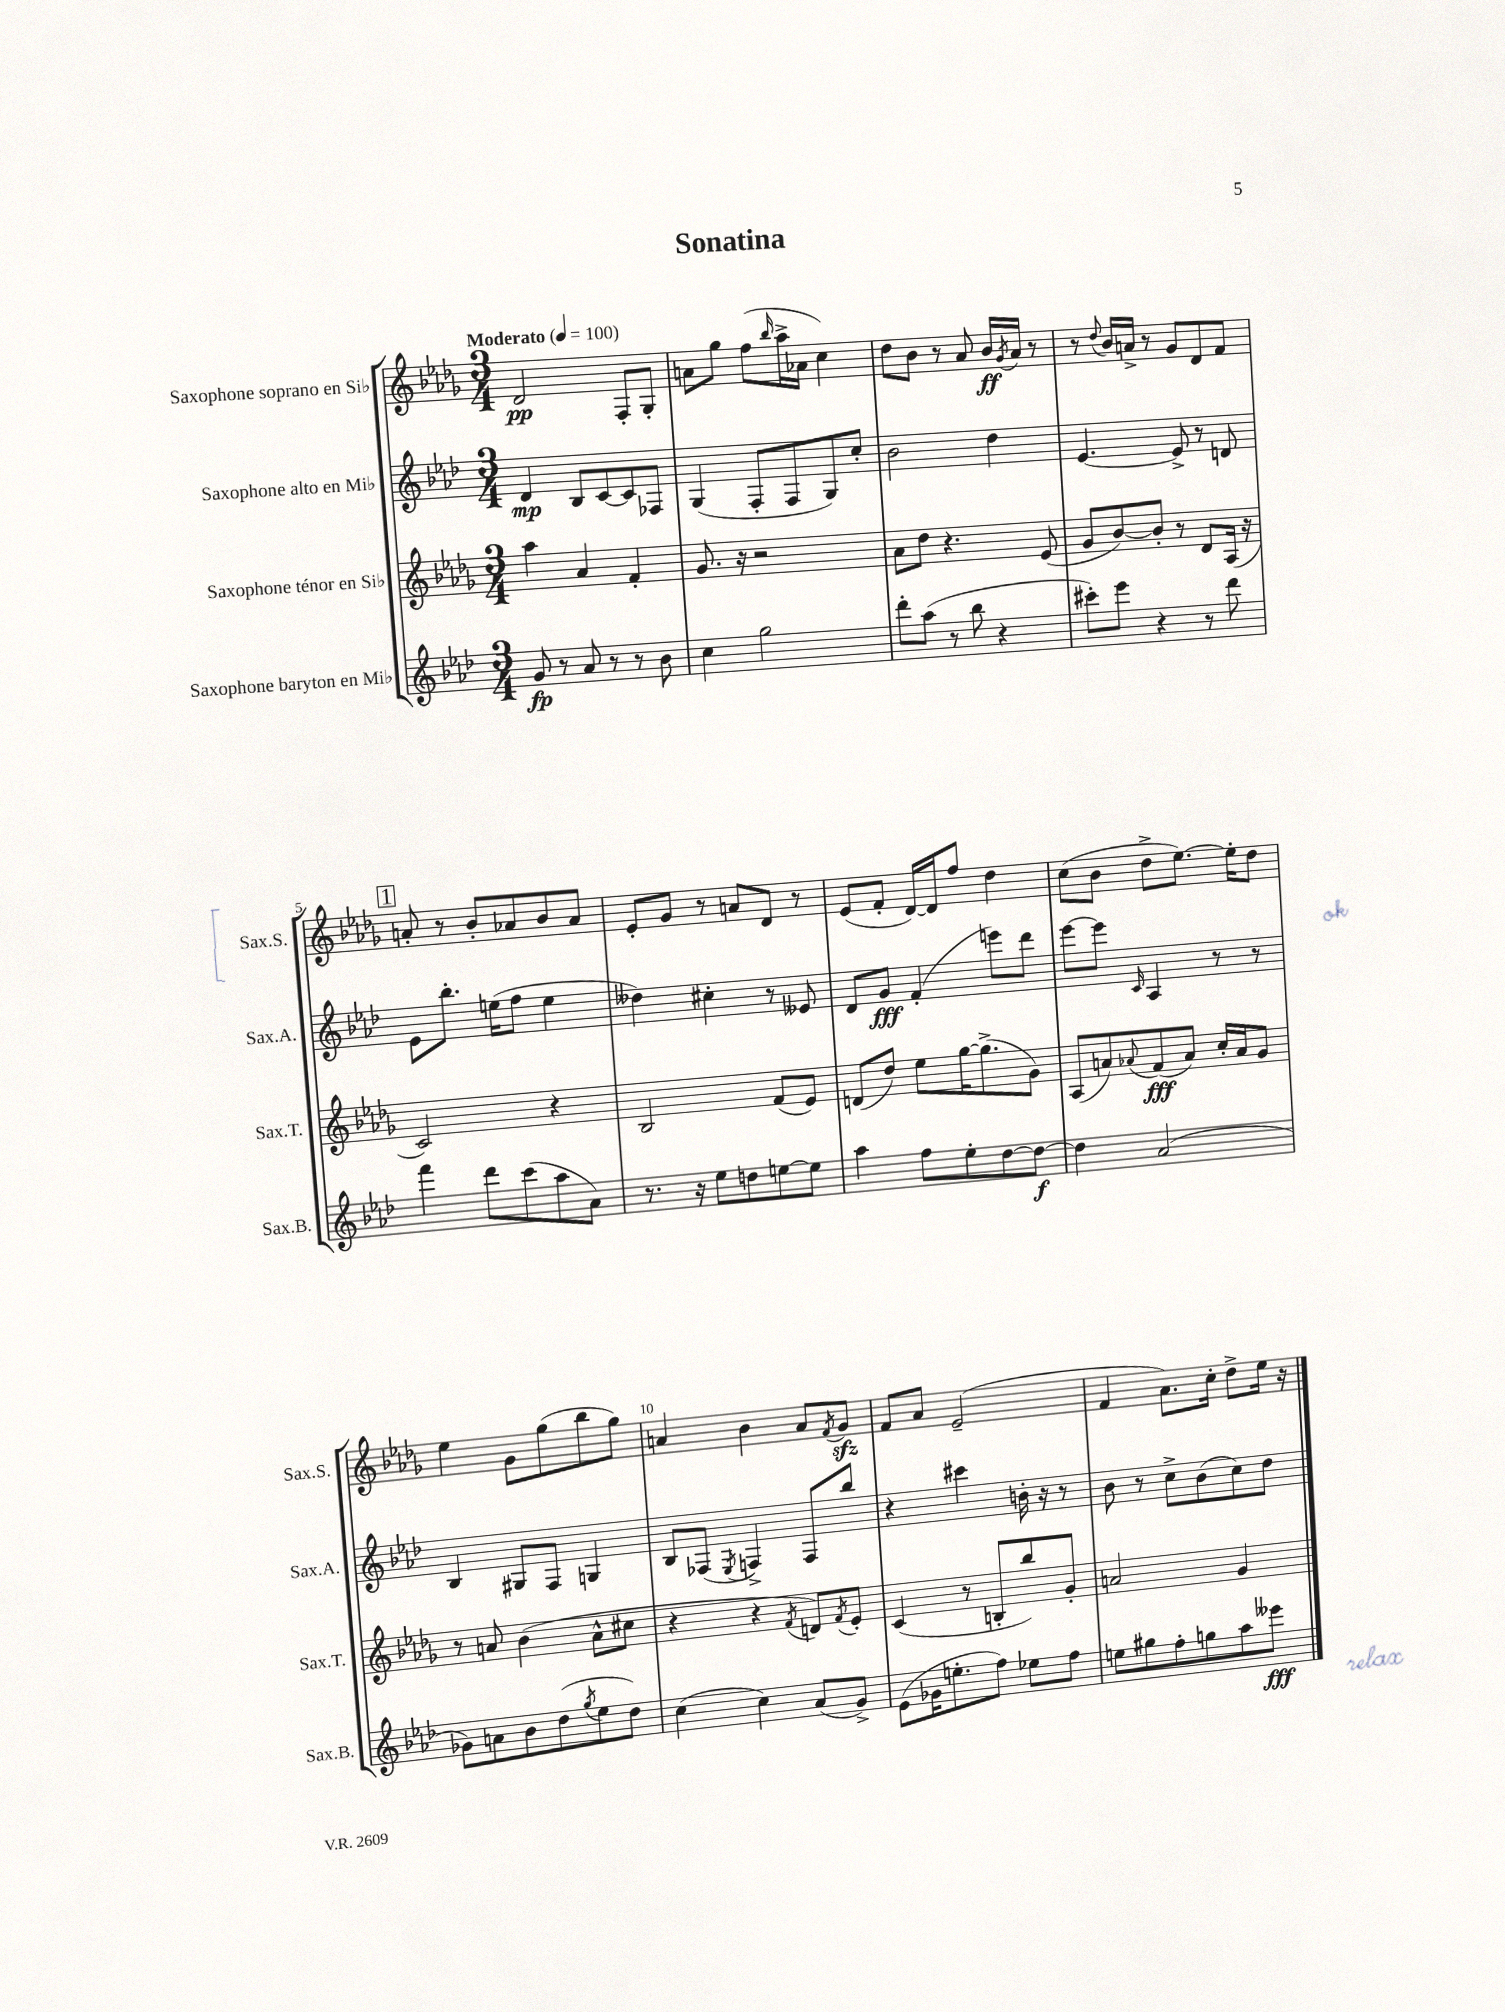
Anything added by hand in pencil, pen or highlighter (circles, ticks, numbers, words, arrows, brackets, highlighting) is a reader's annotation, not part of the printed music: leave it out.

**kern	**dynam	**kern	**dynam	**kern	**dynam	**kern	**dynam
*part4	*part4	*part3	*part3	*part2	*part2	*part1	*part1
*staff4	*staff4	*staff3	*staff3	*staff2	*staff2	*staff1	*staff1
*I"Saxophone baryton en Mi♭	*	*I"Saxophone ténor en Si♭	*	*I"Saxophone alto en Mi♭	*	*I"Saxophone soprano en Si♭	*
*I'Sax.B.	*	*I'Sax.T.	*	*I'Sax.A.	*	*I'Sax.S.	*
*clefG2	*	*clefG2	*	*clefG2	*	*clefG2	*
*k[b-e-a-d-]	*	*k[b-e-a-d-g-]	*	*k[b-e-a-d-]	*	*k[b-e-a-d-g-]	*
*M3/4	*	*M3/4	*	*M3/4	*	*M3/4	*
*MM100	*	*MM100	*	*MM100	*	*MM100	*
=1	=1	=1	=1	=1	=1	=1	=1
!	!	!	!	!	!	!LO:TX:a:B:t=Moderato	!
8g/	fp	4aa-\	.	4d-/	mp	2d-/	pp
8r	.	.	.	.	.	.	.
8a-/	.	4a-/	.	8B-/L	.	.	.
8r	.	.	.	[8c/	.	.	.
8r	.	4f'/	.	8c/]	.	8F'/L	.
8b-\	.	.	.	8F-X/J	.	8G-'/J	.
=2	=2	=2	=2	=2	=2	=2	=2
4cc\	.	8.g-/	.	(4G/	.	8an\L	.
.	.	.	.	.	.	8gg-\J	.
.	.	16r	.	.	.	.	.
2gg\	.	2r	.	8F'/L	.	(8ff\L	.
.	.	.	.	.	.	16qqbb-/	.
.	.	.	.	8F/	.	16aa-^\L	.
.	.	.	.	.	.	16a-X\JJ	.
.	.	.	.	8G/)	.	4cc\)	.
.	.	.	.	8cc'/J	.	.	.
=3	=3	=3	=3	=3	=3	=3	=3
8ddd-'\L	.	8a-\L	.	2b-\	.	8dd-\L	.
(8aa-\J	.	8dd-\J	.	.	.	8b-\J	.
8r	.	4.r	.	.	.	8r	.
8bb-\	.	.	.	.	.	8a-/	.
4r	.	.	.	4dd-\	.	16b-/LL	ff
.	.	.	.	.	.	8qg-/	.
.	.	.	.	.	.	16a-/JJ	.
.	.	(8e-/	.	.	.	8r	.
=4	=4	=4	=4	=4	=4	=4	=4
8ccc#X'\L)	.	8g-/L	.	[4.e-/	.	8r	.
.	.	.	.	.	.	8qqdd-/	.
8eee-\J	.	[8b-/)	.	.	.	16b-/LL	.
.	.	.	.	.	.	16an^/JJ	.
4r	.	8b-'/J]	.	.	.	8r	.
.	.	8r	.	8e-^/]	.	8g-/L	.
8r	.	8d-/L	.	8r	.	8d-/	.
8ddd-\	.	(16A-/Jk	.	8dn/	.	8f/J	.
.	.	16r	.	.	.	.	.
!!LO:LB:g=z
!!LO:REH:place=s1:t=1
=5	=5	=5	=5	=5	=5	=5	=5
4fff\	.	2c/)	.	8e-\L	.	8an'/	.
.	.	.	.	8.bb-'\J	.	8r	.
8ddd-\L	.	.	.	.	.	8b-'/L	.
.	.	.	.	(16een\KL	.	.	.
(8ccc\	.	.	.	8ff\J	.	8a-X/	.
8aa-\	.	4r	.	4ee\	.	8b-/	.
8a-\J)	.	.	.	.	.	8a-/J	.
=6	=6	=6	=6	=6	=6	=6	=6
8.r	.	2B-/	.	4dd--X\)	.	8e-'/L	.
.	.	.	.	.	.	8g-/J	.
16r	.	.	.	.	.	.	.
8ee-\L	.	.	.	4cc#X'\	.	8r	.
8ddn\	.	.	.	.	.	8an/L	.
[8een\	.	(8f/L	.	8r	.	8d-/J	.
8ee\J]	.	8e-/J)	.	8e--X/	.	8r	.
=7	=7	=7	=7	=7	=7	=7	=7
4aa-\	.	(8dn/L	.	8d-/L	.	(8e-/L	.
.	.	8dd-/J)	.	8g/J	fff	8f'/J	.
8ff\L	.	8ee-\L	.	(4f'/	.	[16d-/LL)	.
.	.	.	.	.	.	16d-/J]	.
8ee-'\	.	[16gg-\K	.	.	.	8ff/J	.
.	.	(8.gg-^\]	.	.	.	.	.
[8dd-\	.	.	.	8eeen\L)	.	4dd-\	.
8dd-\J_	f	8g-\J)	.	8ddd-\J	.	.	.
=8	=8	=8	=8	=8	=8	=8	=8
4dd-\]	.	(8A-/L	.	[8eee-\L	.	(8cc\L	.
.	.	8an/)	.	8eee-\J]	.	8b-\J	.
.	.	8qqa-X/	.	16qqc/	.	.	.
(2a-/	.	(8f/	fff	4A-/	.	8dd-^\L	.
.	.	8a-/J)	.	.	.	[8.ee-\J)	.
.	.	16cc'/LL	.	8r	.	.	.
.	.	16a-/J	.	.	.	16ee-'\KL]	.
.	.	8g-/J	.	8r	.	8dd-\J	.
!!LO:LB:g=z
=9	=9	=9	=9	=9	=9	=9	=9
8g-X\L)	.	8r	.	4B-/	.	4ee-\	.
8an\	.	8an/	.	.	.	.	.
8b-\	.	(4b-\	.	8G#X/L	.	8g-\L	.
(8dd-\	.	.	.	8F/J	.	(8gg-\	.
8qgg/	.	.	.	.	.	.	.
8ee-\	.	8a^^\L	.	4Gn/	.	8bb-\	.
8dd-\J)	.	8cc#X\J	.	.	.	8gg-\J)	.
=10	=10	=10	=10	=10	=10	=10	=10
(4cc\	.	4r	.	8B-/L	.	4an/	.
.	.	.	.	(8F-X/J	.	.	.
.	.	.	.	8qE-/	.	.	.
4cc\)	.	4r	.	4Fn^/)	.	4b-\	.
.	.	8qf/	.	.	.	.	.
(8a-/L	.	8dn/L)	.	8F/L	.	8a/L	.
.	.	8qf/	.	.	.	8qf/	.
8g^/J)	.	8e-'/J	.	8bb-/J	.	8g-zz/J	.
=11	=11	=11	=11	=11	=11	=11	=11
(8e-\L	.	(4c/	.	4r	.	8f/L	.
16g-X\K	.	.	.	.	.	8a-/J	.
8.een'\	.	.	.	.	.	.	.
.	.	8r	.	4ccc#X\	.	(2e-~/	.
8ff\J)	.	8Bn'/L	.	.	.	.	.
8ee-X\L	.	8bb-/)	.	16bn'\	.	.	.
.	.	.	.	16r	.	.	.
8ff\J	.	8g-'/J	.	8r	.	.	.
=12	=12	=12	=12	=12	=12	=12	=12
8een\L	.	2an/	.	8b-\	.	4f/	.
8gg#X\	.	.	.	8r	.	.	.
8ff'\	.	.	.	8cc^\L	.	8.a-\L)	.
8ggn\	.	.	.	(8b-\	.	.	.
.	.	.	.	.	.	16cc'\Jk	.
8aa-\	.	4g-/	.	8cc\)	.	8dd-^\L	.
8eee--X\J	fff	.	.	8dd-\J	.	16ee-\Jk	.
.	.	.	.	.	.	16r	.
==	==	==	==	==	==	==	==
*-	*-	*-	*-	*-	*-	*-	*-
